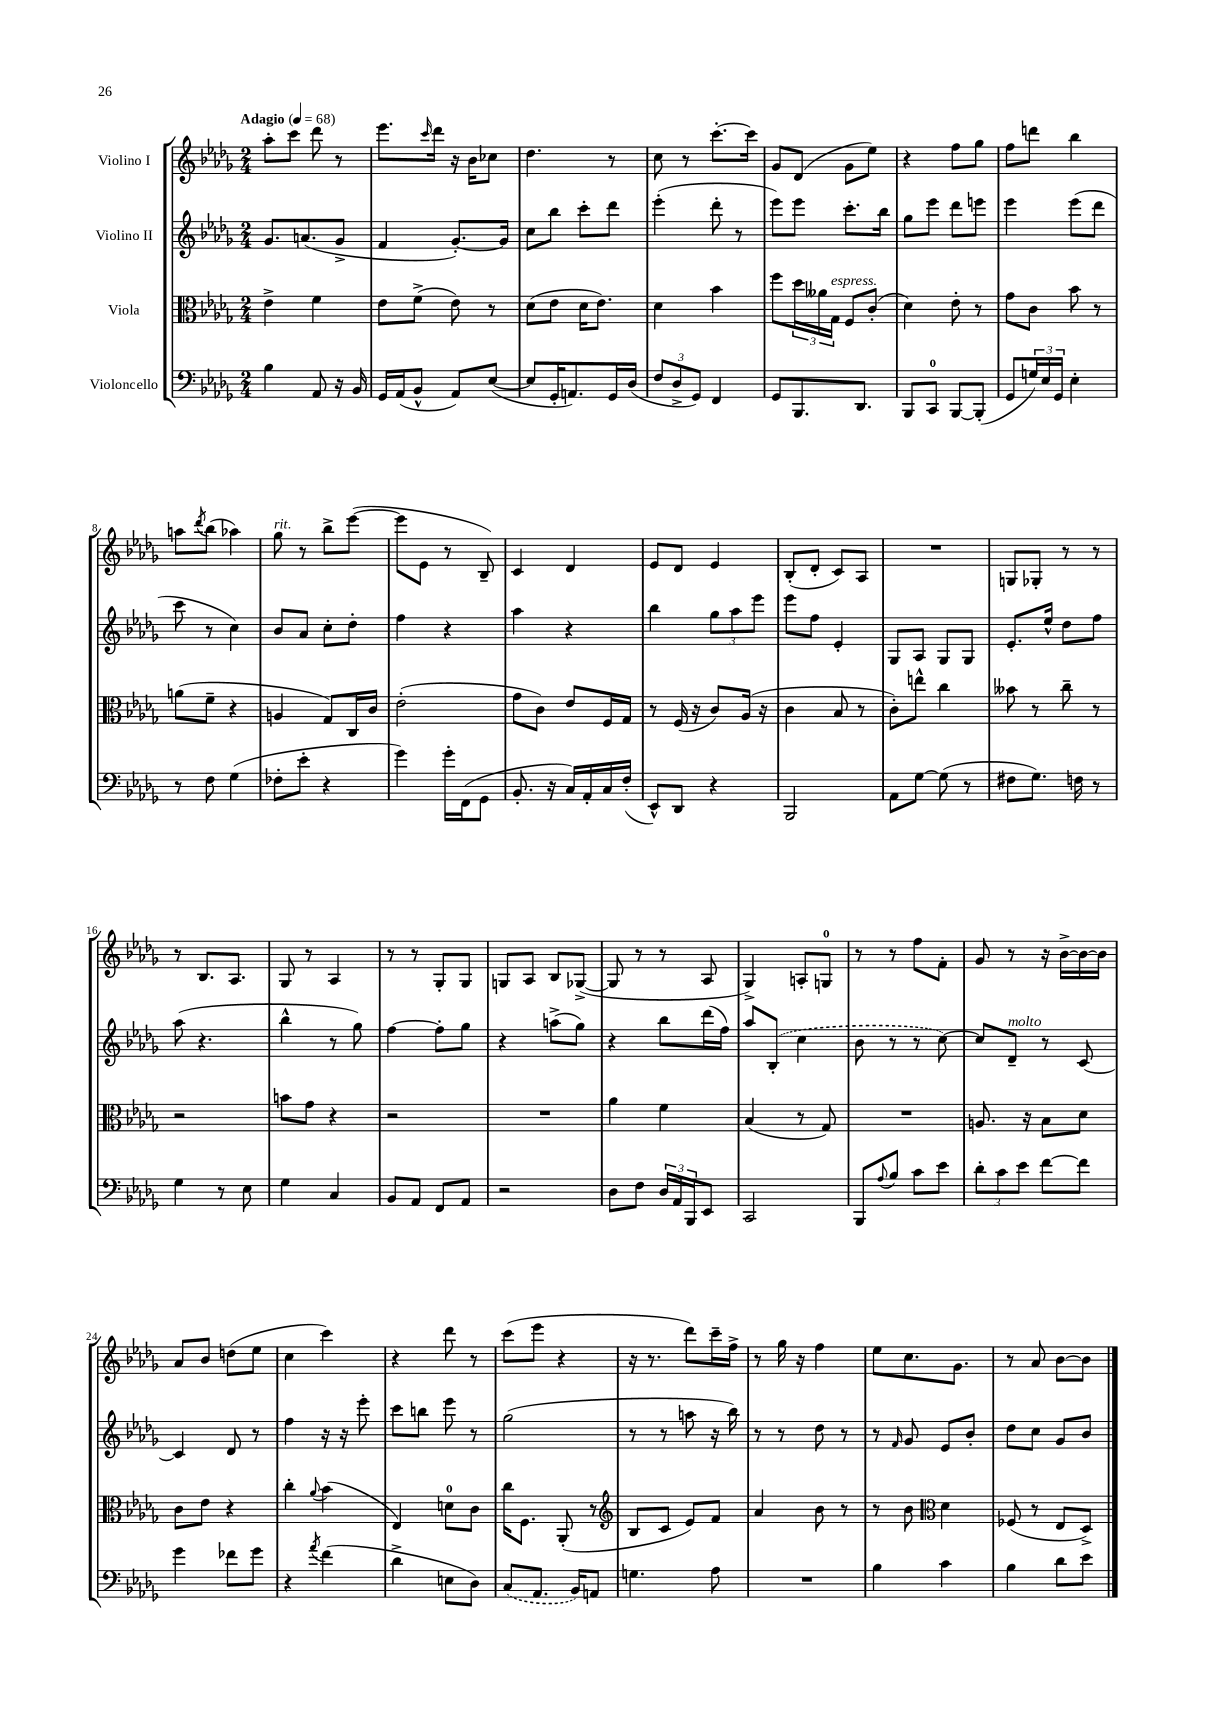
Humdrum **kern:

**kern	**kern	**kern	**kern
*staff4	*staff3	*staff2	*staff1
*clefF4	*clefC3	*clefG2	*clefG2
*k[b-e-a-d-g-]	*k[b-e-a-d-g-]	*k[b-e-a-d-g-]	*k[b-e-a-d-g-]
*M2/4	*M2/4	*M2/4	*M2/4
*MM68	*MM68	*MM68	*MM68
4B-	4e-^	8.g-	8aa-'
.	.	.	8ccc
.	.	(8.a	.
8AA-	4f	.	8ddd-
16r	.	8g-^	8r
16BB-	.	.	.
=	=	=	=
16GG-	8e-	4f	8.eee-
(16AA-	.	.	.
8BB-^^	(8f^	.	.
.	.	.	16qqccc
.	.	.	16ddd-
8AA-)	8e-)	[8.g-')	16r
.	.	.	16b-
([8E-	8r	.	8cc-
.	.	16g-]	.
=	=	=	=
8E-]	(8d-	8cc	4.dd-
16GG-'	8e-	8bb-	.
8.AA)	.	.	.
.	16d-	8ccc'	.
.	8.e-)	.	.
16GG-	.	8ddd-	8r
(16D-	.	.	.
=	=	=	=
12F	4d-	(4eee-'	8cc
12D-^	.	.	.
.	.	.	8r
12GG-)	.	.	.
4FF	4b-	8ddd-'	[8.ccc'
.	.	8r	.
.	.	.	16ccc]
=	=	=	=
8GG-	8ff	8eee-)	8g-
8.BBB-	24dd-	8eee-	(8d-
.	24a--	.	.
.	24G-	.	.
.	8F	8.ccc'	8g-
8.DD-	.	.	.
.	(8c'	.	8ee-)
.	.	16bb-	.
=	=	=	=
8BBB-	4d-)	8gg-	4r
8CC	.	8eee-	.
[8BBB-	8e-'	8ddd-	8ff
(8BBB-']	8r	8eee	8gg-
=	=	=	=
8GG-	8g-	4eee-	8ff
24G)	8c	.	8ddd
24E-	.	.	.
24GG-	.	.	.
4E-'	8b-	(8eee-	4bb-
.	8r	8ddd-	.
=	=	=	=
8r	(8a	8ccc	8aa
.	.	.	8qddd-
8F	8f~	8r	(8bb-
(4G-	4r	4cc)	4aa-)
=	=	=	=
8F-'	4A	8b-	8gg-
8e-'	.	8a-	8r
4r	8G-)	8cc'	8bb-^
.	16C	8dd-'	([8eee-
.	16c	.	.
=	=	=	=
4g-)	(2e-'	4ff	8eee-]
.	.	.	8e-
16g-'	.	4r	8r
(16FF	.	.	.
8GG-	.	.	8B-~)
=	=	=	=
8.BB-'	8g-	4aa-	4c
.	8c)	.	.
16r	.	.	.
16C)	8e-	4r	4d-
16AA-'	.	.	.
16C	16F	.	.
(16F'	16G-	.	.
=	=	=	=
8EE-^^)	8r	4bb-	8e-
8DD-	(16F	.	8d-
.	16r	.	.
4r	8c)	12gg-	4e-
.	.	12aa-	.
.	(16A-	.	.
.	.	12eee-	.
.	16r	.	.
=	=	=	=
2BBB-	4c	8eee-	(8B-'
.	.	8ff	8d-'
.	8B-	4e-'	8c)
.	8r	.	8A-
=	=	=	=
8AA-	8c')	8G-	2r
[8G-	8ee^^	8A-	.
(8G-]	4cc	8G-	.
8r	.	8G-	.
=	=	=	=
8F#	8b--	8.e-'	8G
8.G-)	8r	.	8G-'
.	.	16ee-^^	.
.	8cc~	8dd-	8r
16F	.	.	.
8r	8r	8ff	8r
=	=	=	=
4G-	2r	(8aa-	8r
.	.	4.r	8.B-
8r	.	.	.
.	.	.	8.A-
8E-	.	.	.
=	=	=	=
4G-	8b	4bb-^^	8G-
.	8g-	.	8r
4C	4r	8r	4A-
.	.	8gg-)	.
=	=	=	=
8BB-	2r	[4ff	8r
8AA-	.	.	8r
8FF	.	8ff']	8G-'
8AA-	.	8gg-	8G-
=	=	=	=
2r	2r	4r	8G
.	.	.	8A-
.	.	(8aa^	8B-
.	.	8gg-)	([8G-^
=	=	=	=
8D-	4a-	4r	8G-]
8F	.	.	8r
24D-	4f	8bb-	8r
24AA-	.	.	.
24BBB-	.	.	.
8EE-	.	(16ddd-	8A-
.	.	16ff)	.
=	=	=	=
2CC	(4B-	8aa-	4G-^)
.	.	(8B-'	.
.	8r	4cc	8A'
.	8G-)	.	8G
=	=	=	=
8BBB-	2r	8b-	8r
8qqA-	.	.	.
8B-	.	8r	8r
8c	.	8r	8ff
8e-	.	[8cc)	8f'
=	=	=	=
12d-'	8.A	8cc]	8g-
12c	.	.	.
.	.	8d-~	8r
12e-	.	.	.
.	16r	.	.
[8f	8B-	8r	16r
.	.	.	[16b-^
8f]	8d-	[8c	16b-_
.	.	.	16b-]
=	=	=	=
4g-	8c	4c]	8a-
.	8e-	.	8b-
8f-	4r	8d-	(8dd
8g-	.	8r	8ee-
=	=	=	=
4r	4cc'	4ff	4cc
8qa-	8qqa-	.	.
(4f	(4b-	16r	4ccc)
.	.	16r	.
.	.	8eee-'	.
=	=	=	=
4d-^	4E-)	8ccc	4r
.	.	8bb	.
8E	8d	8eee-	8ddd-
8D-)	8c	8r	8r
=	=	=	=
(8C	16cc	(2gg-	(8ccc
.	8.F	.	.
8.AA-	.	.	8eee-
.	(8AA-'	.	4r
16BB-)	.	.	.
8AA	8r	.	.
=	=	=	=
*	*clefG2	*	*
4.G	8B-	8r	16r
.	.	.	8.r
.	8c	8r	.
.	8e-)	8aa	8ddd-)
8A-	8f	16r	16ccc~
.	.	16bb-)	16ff^
=	=	=	=
2r	4a-	8r	8r
.	.	8r	16gg-
.	.	.	16r
.	8b-	8dd-	4ff
.	8r	8r	.
=	=	=	=
4B-	8r	8r	8ee-
.	.	16qqf	.
.	8b-	8g-	8.cc
*	*clefC3	*	*
4c	4d-	8e-	.
.	.	.	8.g-
.	.	8b-'	.
=	=	=	=
4B-	(8F-	8dd-	8r
.	8r	8cc	8a-
8d-	8E-	8g-	[8b-
8e-	8D-^)	8b-	8b-]
==	==	==	==
*-	*-	*-	*-
